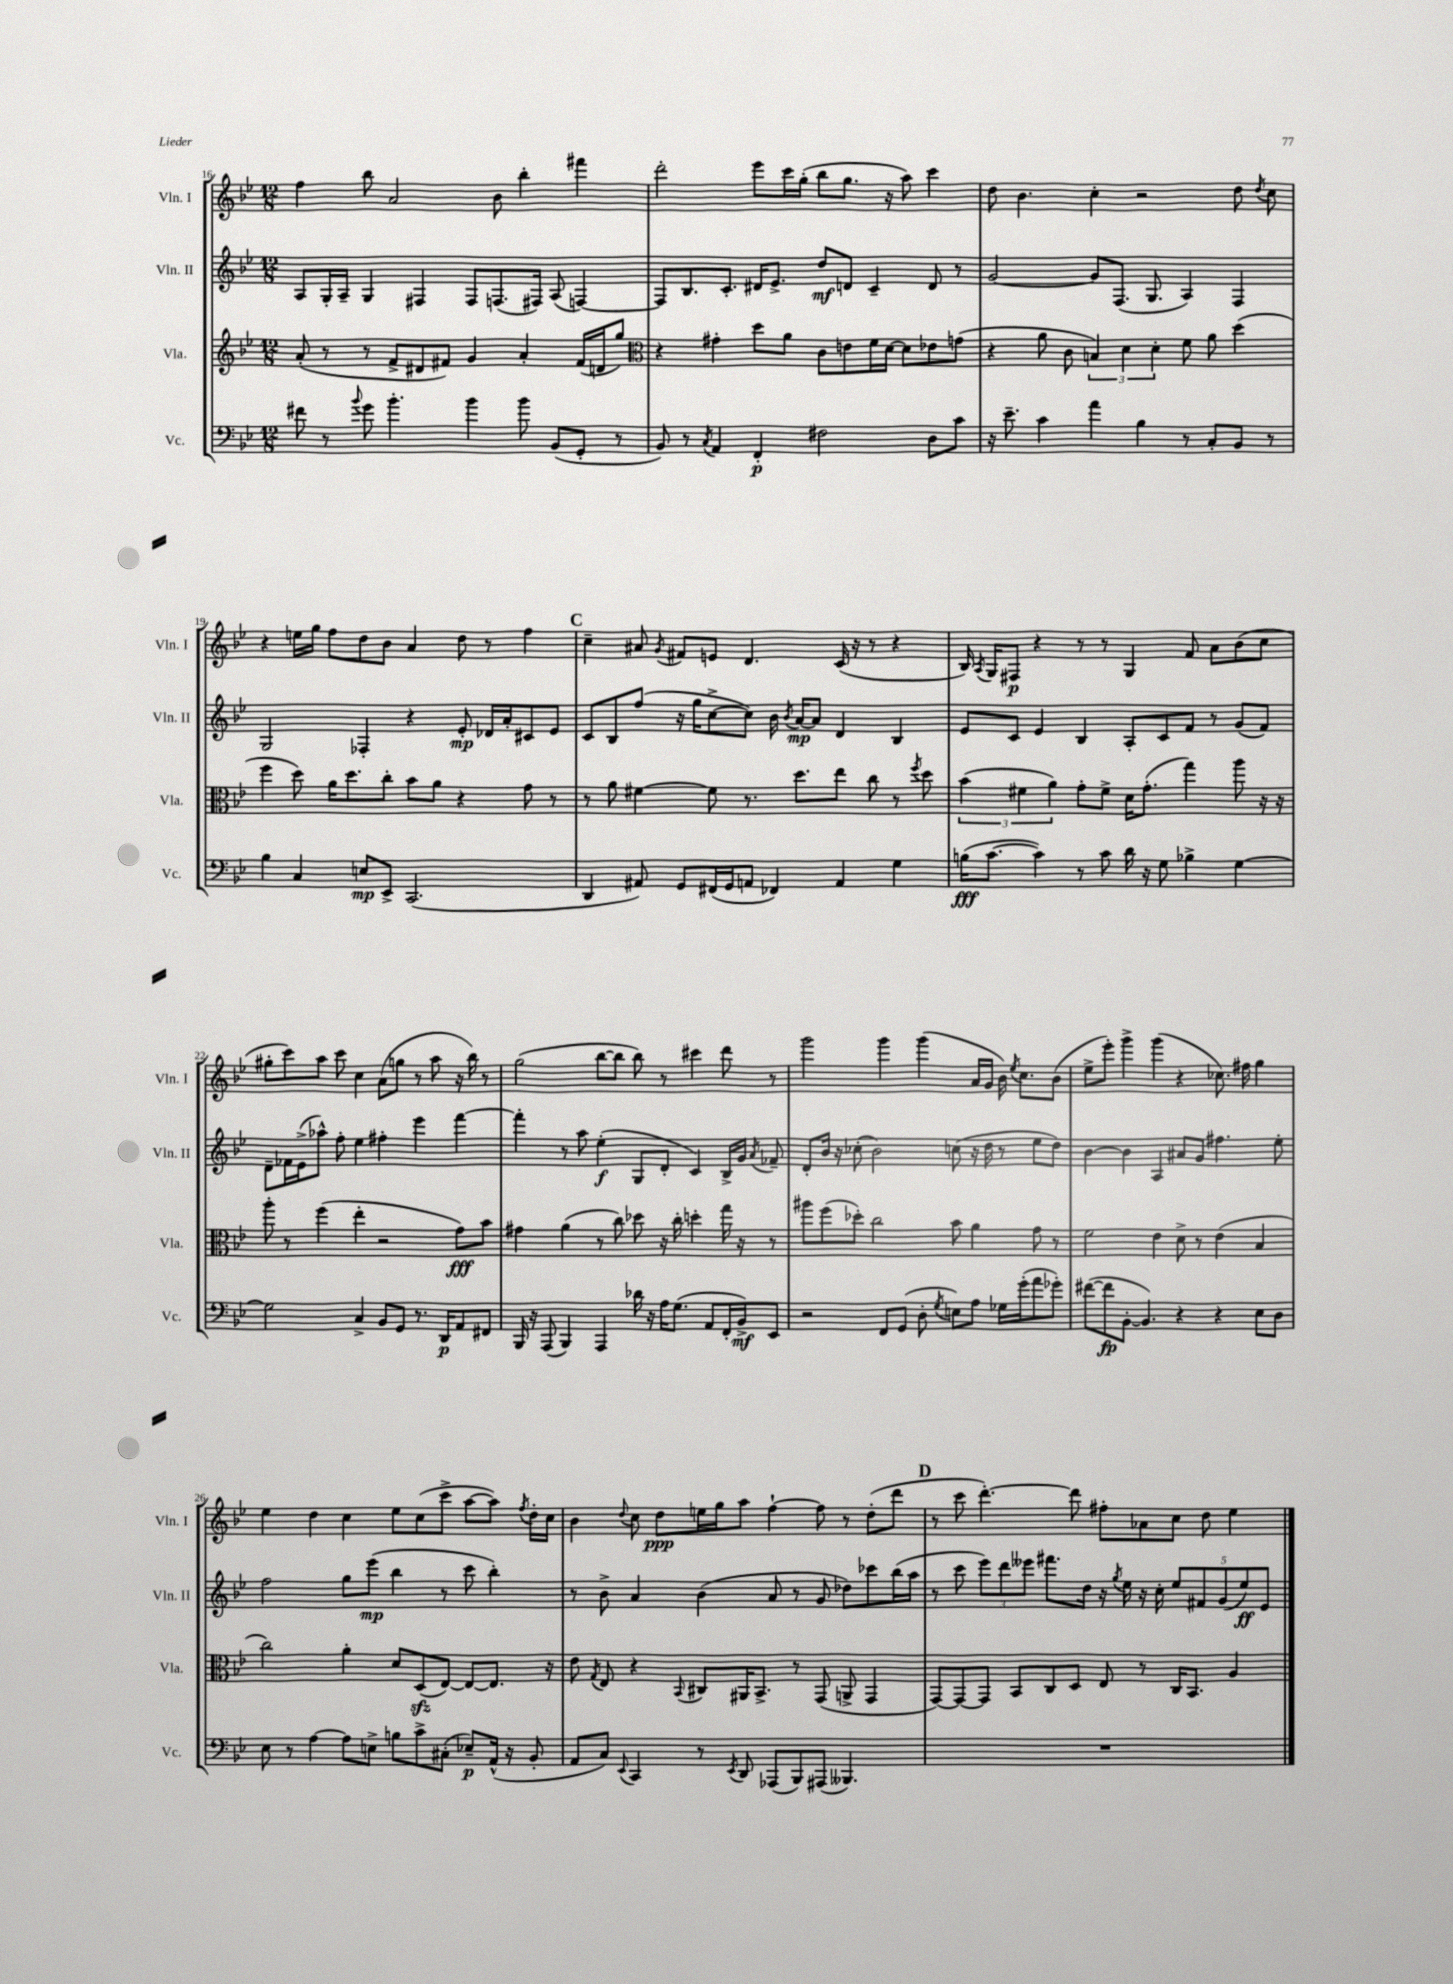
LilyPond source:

<<
\new StaffGroup <<
\new Staff = "s0" \with { instrumentName = "Vln. I" shortInstrumentName = "Vln. I" } {
    \clef treble \key bes \major \numericTimeSignature \time 12/8
    \autoBeamOff f''4 bes''8 a'2 bes'8 bes''4-. fis'''4 |
    d'''2-. ees'''8[ c'''16 g''16]-.( bes''8[ g''8.] r16 a''8) c'''4 |
    d''8 bes'4. c''4-. r2 d''8 \acciaccatura { d''8 } c''8 |
    r4 e''16[ g''16] f''8[ d''8 bes'8] a'4 d''8 r8 f''4 |
    \mark \markup { \bold "C" } c''4-- ais'8 \acciaccatura { g'8 } fis'8[ e'8] d'4. c'16( r16 r8 r4 |
    bes16) \acciaccatura { a8 } g16[ fis8]\p r4 r8 r8 g4 f'8 a'8[ bes'8( c''8] |
    gis''8[-. c'''8) a''8] c'''8 c''4 a'8[( g''8] r8 a''8 r16 bes''16) r8 |
    g''2( bes''8[~ bes''8] bes''8) r8 cis'''4 d'''8 r8 |
    g'''2 g'''4 g'''4( a'16[ g'16] bes'16) \acciaccatura { ees''8 } c''8.[ bes'8]( |
    ees''8[-> ees'''8]-.) g'''4-> g'''4( r4 ces''8.) fis''16 g''4 |
    ees''4 d''4 c''4 ees''8[ c''8( c'''8]-> a''8[~ a''8]) \acciaccatura { f''8 } d''16[-. c''16] |
    bes'4 \appoggiatura { d''8 } c''8 d''8[\ppp e''16 g''16 a''8] f''4~-! f''8 r8 d''8[-.( d'''8] |
    \mark \markup { \bold "D" } r8 c'''8 d'''4.~-.) d'''8 fis''8[-. aes'8 c''8] d''8 ees''4 \bar "|." |
}
\new Staff = "s1" \with { instrumentName = "Vln. II" shortInstrumentName = "Vln. II" } {
    \clef treble \key bes \major \numericTimeSignature \time 12/8
    \autoBeamOff a8[ g16-. a16]-- g4 fis4 fis8[ f8.( fis16]) a8( f4~) |
    f8[ bes8. c'8.]-. dis'16[ ees'8.]-> d''8[\mf d'8] c'4-- d'8 r8 |
    g'2~ g'8[ f8.]( g8. a4) f4 |
    g2 fes4-. r4 ees'8-.\mp des'16[ a'16-. cis'8 ees'8] |
    \mark \markup { \bold "C" } c'8[ bes8 f''8]( r16 g''16[ c''8~-> c''8]) bes'16 \acciaccatura { bes'8 } a'16[~\mp a'8] d'4 bes4 |
    ees'8[ c'8] ees'4 bes4 a8[-. c'8 f'8] r8 g'8[( f'8]) |
    d'8[-- fes'16 ees'16->( aes''8]-^) f''8-. ees''4 fis''4-. ees'''4 f'''4~ |
    f'''4-. r8 a''8 ees''4-.\f( g8[ d'8]-. c'4) bes16[-> g'16] \acciaccatura { a'8 } fes'8-- |
    d'8[-. bes'16] r16 ces''8-.( bes'2) c''8( r16 d''16 r8 ees''8[ d''8]) |
    bes'4~ bes'4 a4 ais'8[ g'8] fis''4. ees''8-. |
    f''2 g''8[ ees'''8]\mp( bes''4 r8 c'''8 bes''4-.) |
    r8 bes'8-> a'4 bes'4( a'8 r8 g'8 des''8[) ces'''8 bes''16( a''16] |
    \mark \markup { \bold "D" } r8 c'''8 \tuplet 3/2 { ees'''8[) d'''8 eeses'''8] } fis'''8.[ d''16] r16 \acciaccatura { g''8 } ees''16 r16 c''16-. \tuplet 5/4 { ees''8[ fis'8 g'8( ees''8\ff) ees'8] } \bar "|." |
}
\new Staff = "s2" \with { instrumentName = "Vla." shortInstrumentName = "Vla." } {
    \clef treble \key bes \major \numericTimeSignature \time 12/8
    \autoBeamOff a'8-.( r8 r8 f'8[-> dis'8 fis'8]) g'4 a'4-. fis'16[( d'16 g''8]) |
    \clef alto r4 gis'4-. d''8[ a'8] c'8[ e'8 f'16 d'16]~ d'8[ ees'8 g'8]( |
    r4 a'8 c'8 \tuplet 3/2 { b4) d'4 d'4-. } f'8 a'8 d''4( |
    f''4 d''8) a'16[ d''8. c''8]-. bes'8[ a'8] r4 g'8 r8 |
    \mark \markup { \bold "C" } r8 a'8 fis'4~ fis'8 r8. d''8.[ ees''8] c''8 r8 \acciaccatura { f''8 } d''8 |
    \tuplet 3/2 { bes'4( fis'4 a'4) } g'8[-. fis'8]-> d'16[ g'8.]-.( g''4) a''8 r16 r16 |
    a''8-. r8 f''4( ees''4-. r2 g'8[\fff) bes'8] |
    gis'4 a'4( r8 c''8) des''8 r16 c''16-. d''4-. g''16 r16 r8 |
    ais''8[ f''8( des''8]-.) c''2 bes'8 a'4 g'8 r8 |
    f'2 ees'4 d'8-> r8 ees'4( bes4 |
    c''2) a'4-. d'8[ d8\sfz( ees8]~) ees8[~ ees8.] r16 |
    ees'8 \acciaccatura { g8 } ees8 r4 \appoggiatura { bes,8 } cis8[ ais,16 bes,8.]-> r8 g,8( a,8-> g,4 |
    \mark \markup { \bold "D" } g,8[~) g,8~ g,8] bes,8[ c8 d8] ees8 r8 c16[ bes,8.] a4 \bar "|." |
}
\new Staff = "s3" \with { instrumentName = "Vc." shortInstrumentName = "Vc." } {
    \clef bass \key bes \major \numericTimeSignature \time 12/8
    \autoBeamOff fis'8 r8 \appoggiatura { bes'8 } g'8 bes'4.-. bes'4 bes'8 bes,8[( g,8]-. r8 |
    bes,8) r8 \acciaccatura { c8 } a,4 f,4-.\p fis2 d8[ c'8] |
    r16 ees'8.-- c'4 a'4 bes4 r8 c8[-. bes,8] r8 |
    bes4 c4 e8[\mp ees,8]-> c,2.( |
    \mark \markup { \bold "C" } d,4 ais,8) g,8[ fis,16( g,16 a,8] fes,4) a,4 g4 |
    b16[\fff( c'8.]~ c'4) r8 c'8 d'16 r16 g8 bes4-> g4~ |
    g2 c4-> bes,8[ g,8] r8. d,16[\p a,8 fis,8] |
    bes,,16 r16 a,,8( bes,,4) a,,4 des'16 r16 a16[ g8.]( a,8[ f,16-. bes,16->\mf) ees,8] |
    r2 f,8[ g,8]( d8-. \acciaccatura { g8 } e8[) a8] ges16[ g'16-.( a'8 ges'8]-.) |
    fis'8[~( fis'8\fp bes,8]~-. bes,4.) r4 r4 ees8[ d8] |
    ees8 r8 a4~ a8[ e8]-> b8[ c'8-> cis8]-.( ees8[--\p) a,16]-^( r16 bes,8-. |
    a,8[ c8]) \appoggiatura { ees,8 } c,4 r8 \acciaccatura { ees,8 } d,8 aes,,8[( bes,,8) ais,,8]( beses,,4.) |
    \mark \markup { \bold "D" } R1. \bar "|." |
}
>>
>>
\layout { \context { \Score currentBarNumber = #16 } }
